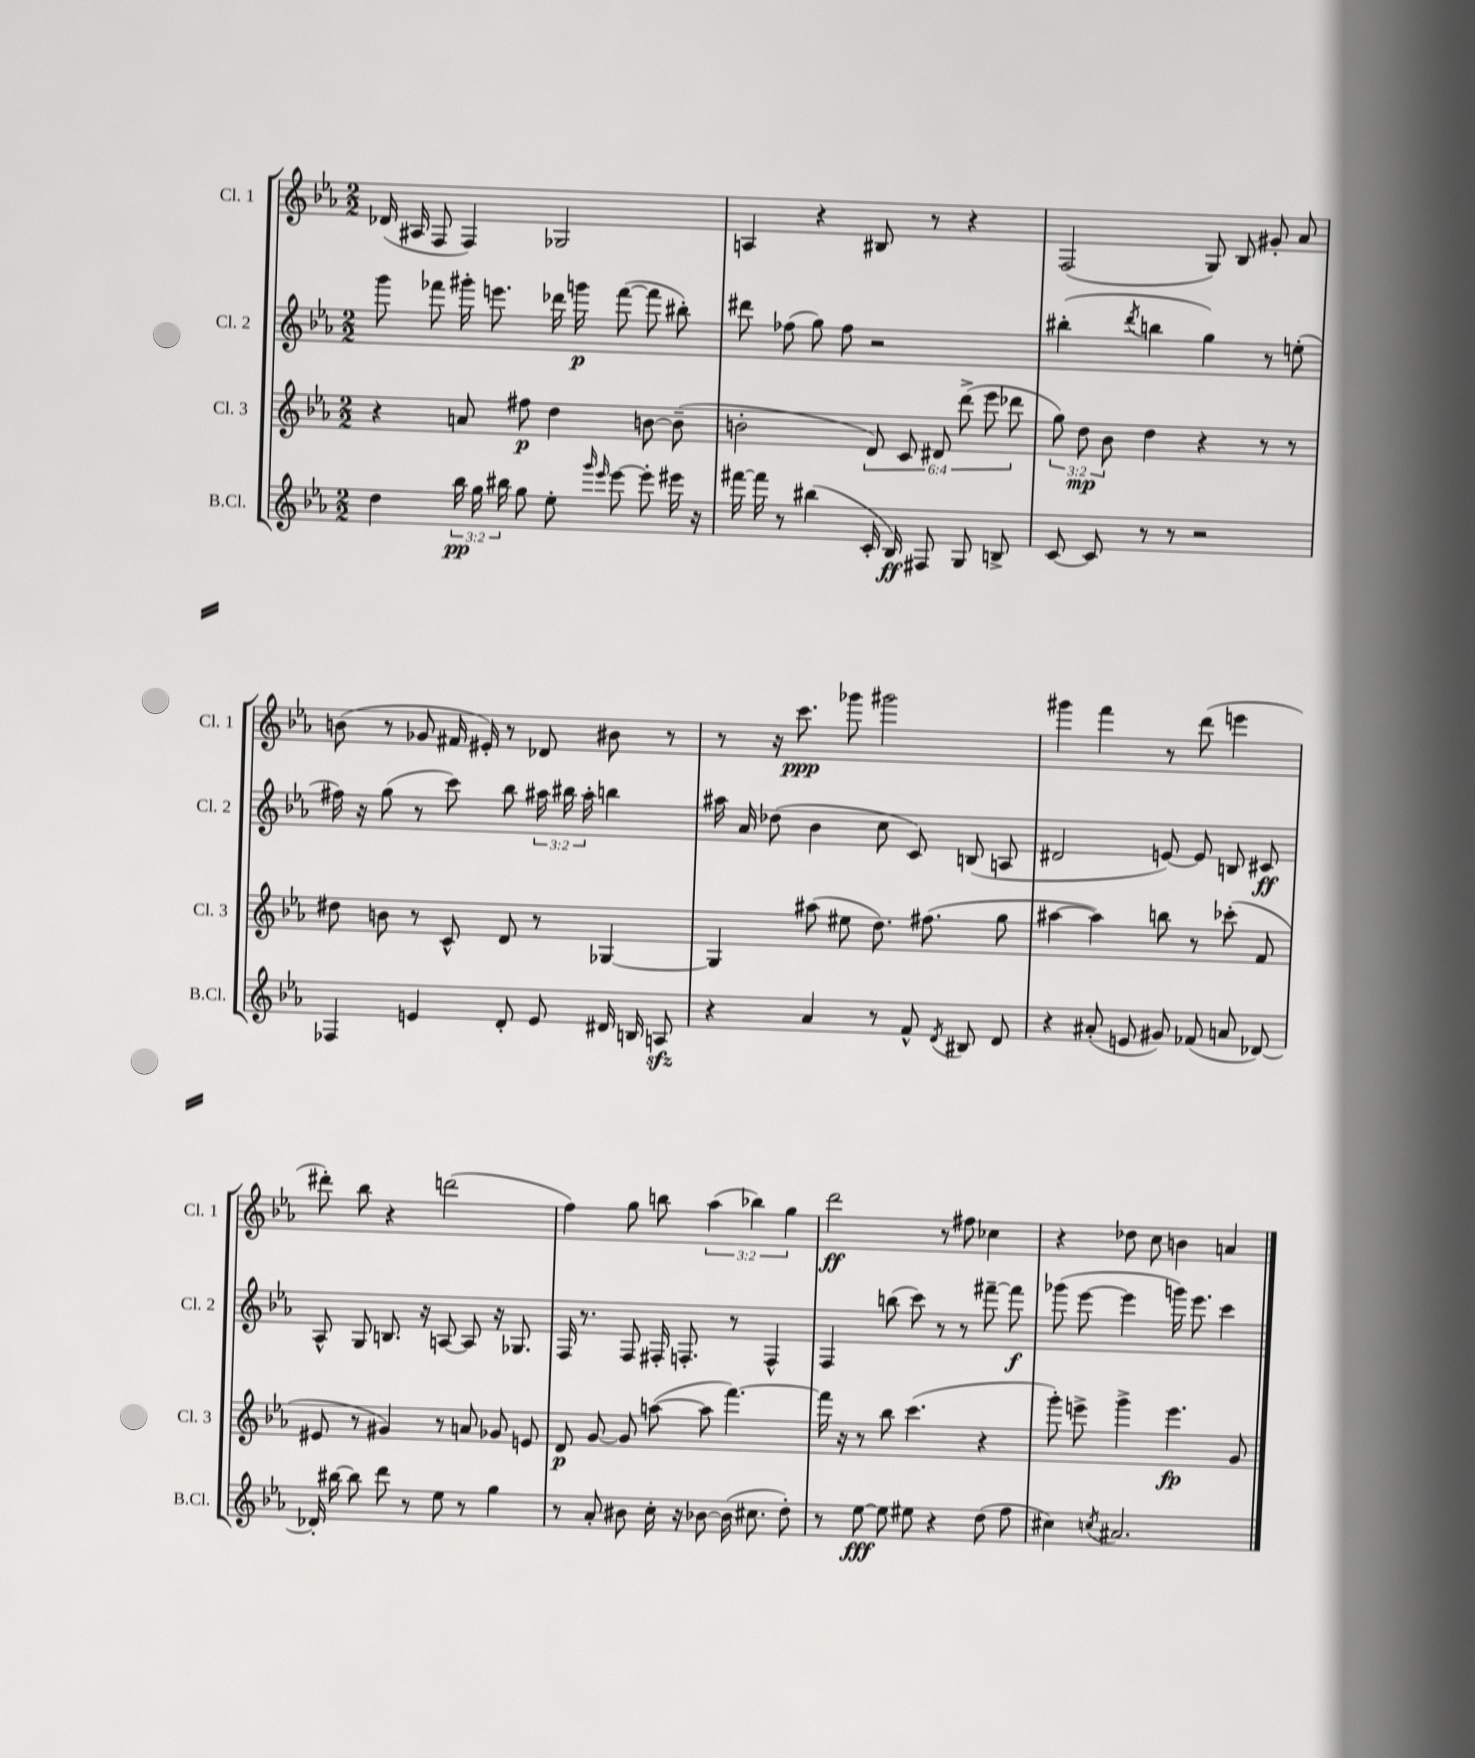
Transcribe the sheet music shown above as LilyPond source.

<<
\new StaffGroup <<
\new Staff = "s0" \with { instrumentName = "Cl. 1" shortInstrumentName = "Cl. 1" } {
    \clef treble \key ees \major \numericTimeSignature \time 2/2 \override Staff.TupletNumber.text = #tuplet-number::calc-fraction-text
    \autoBeamOff des'16( ais16 f8 f4) ges2 |
    a4 r4 bis8 r8 r4 |
    f2( g8) bes8 gis'8-. aes'8 |
    b'8( r8 ges'8 fis'16 eis'16-.) r8 des'8 bis'8 r8 |
    r8 r16 c'''8.\ppp ges'''8 gis'''2 |
    gis'''4 f'''4 r8 d'''8( e'''4 |
    dis'''8-.) bes''8 r4 d'''2( |
    f''4) g''8 b''8 \tuplet 3/2 { aes''4( bes''4) g''4 } |
    d'''2\ff r8 fis''8 ces''4 |
    r4 des''8 c''8 b'4 a'4 \bar "|." |
}
\new Staff = "s1" \with { instrumentName = "Cl. 2" shortInstrumentName = "Cl. 2" } {
    \clef treble \key ees \major \numericTimeSignature \time 2/2 \override Staff.TupletNumber.text = #tuplet-number::calc-fraction-text
    \autoBeamOff g'''8 fes'''8 gis'''16-. e'''8. des'''16 g'''16\p fes'''8~( fes'''8 bis''8-.) |
    dis'''8 fes''8( g''8) fes''8 r2 |
    bis''4-.( \acciaccatura { d'''8 } b''4 g''4) r8 e''8-.( |
    fis''16) r16 g''8( r8 c'''8) bes''8 \tuplet 3/2 { ais''16 bis''16 ais''16-. } b''4 |
    ais''16 aes'16 des''8( bes'4 c''8 c'8) b8( a8 |
    dis'2 e'8~) e'8 b8 cis'8\ff |
    aes8-^ g8 b8. r16 a8~ a8 r16 ges8. |
    f16 r8. f8 fis16-. f8.-. r8 f4-^ |
    f4 b''8( c'''8) r8 r8 fis'''8~-- fis'''8\f |
    ges'''8( ees'''8~ ees'''4 g'''16) ees'''8. c'''4 \bar "|." |
}
\new Staff = "s2" \with { instrumentName = "Cl. 3" shortInstrumentName = "Cl. 3" } {
    \clef treble \key ees \major \numericTimeSignature \time 2/2 \override Staff.TupletNumber.text = #tuplet-number::calc-fraction-text
    \autoBeamOff r4 a'8 fis''8\p d''4 b'8~ b'8--( |
    b'2-. \tuplet 6/4 { d'8) c'8 dis'8 d'''8->( ees'''8 des'''8 } |
    \tuplet 3/2 { g''8) d''8\mp bes'8 } d''4 r4 r8 r8 |
    dis''8 b'8 r8 c'8-^ d'8 r8 ges4~ |
    ges4 ais''8( eis''8 d''8.) fis''8.( g''8 |
    ais''4~ ais''4) b''8 r8 ces'''8-.( f'8 |
    eis'8 r8 gis'4) r8 a'8 ges'8 e'8 |
    d'8\p g'8~ g'8 a''8~( a''8 f'''4.~) |
    f'''16 r16 r8 bes''8 c'''4.( r4 |
    g'''8-.) e'''8-> g'''4-> e'''4.\fp g'8 \bar "|." |
}
\new Staff = "s3" \with { instrumentName = "B.Cl." shortInstrumentName = "B.Cl." } {
    \clef treble \key ees \major \numericTimeSignature \time 2/2 \override Staff.TupletNumber.text = #tuplet-number::calc-fraction-text
    \autoBeamOff d''4 \tuplet 3/2 { bes''16\pp g''16 bis''16 } g''8 ees''8-. \grace { g'''16 ees'''16 } ees'''8~ ees'''8-. eis'''16 r16 |
    fis'''16~ fis'''16 r8 bis''4( c'16-. bes16\ff) fis8 g8 b8-> |
    c'8~ c'8 r8 r8 r2 |
    fes4 e'4 d'8-. e'8 dis'16 b16 a8\sfz |
    r4 aes'4 r8 f'8-^ \acciaccatura { d'8 } bis8 d'8 |
    r4 ais'8-.( e'8 gis'8) fes'8( a'8 des'8~) |
    des'16-. bis''16~ bis''8 d'''8 r8 ees''8 r8 g''4 |
    r8 aes'8-. bis'8 c''16-. r16 bes'8~ bes'16( cis''8. d''8-.) |
    r8 ees''8~\fff ees''8 eis''8 r4 d''8( f''8 |
    cis''4) \acciaccatura { c''8 } ais'2. \bar "|." |
}
>>
>>
\layout { \context { \Score \remove "Bar_number_engraver" } }
